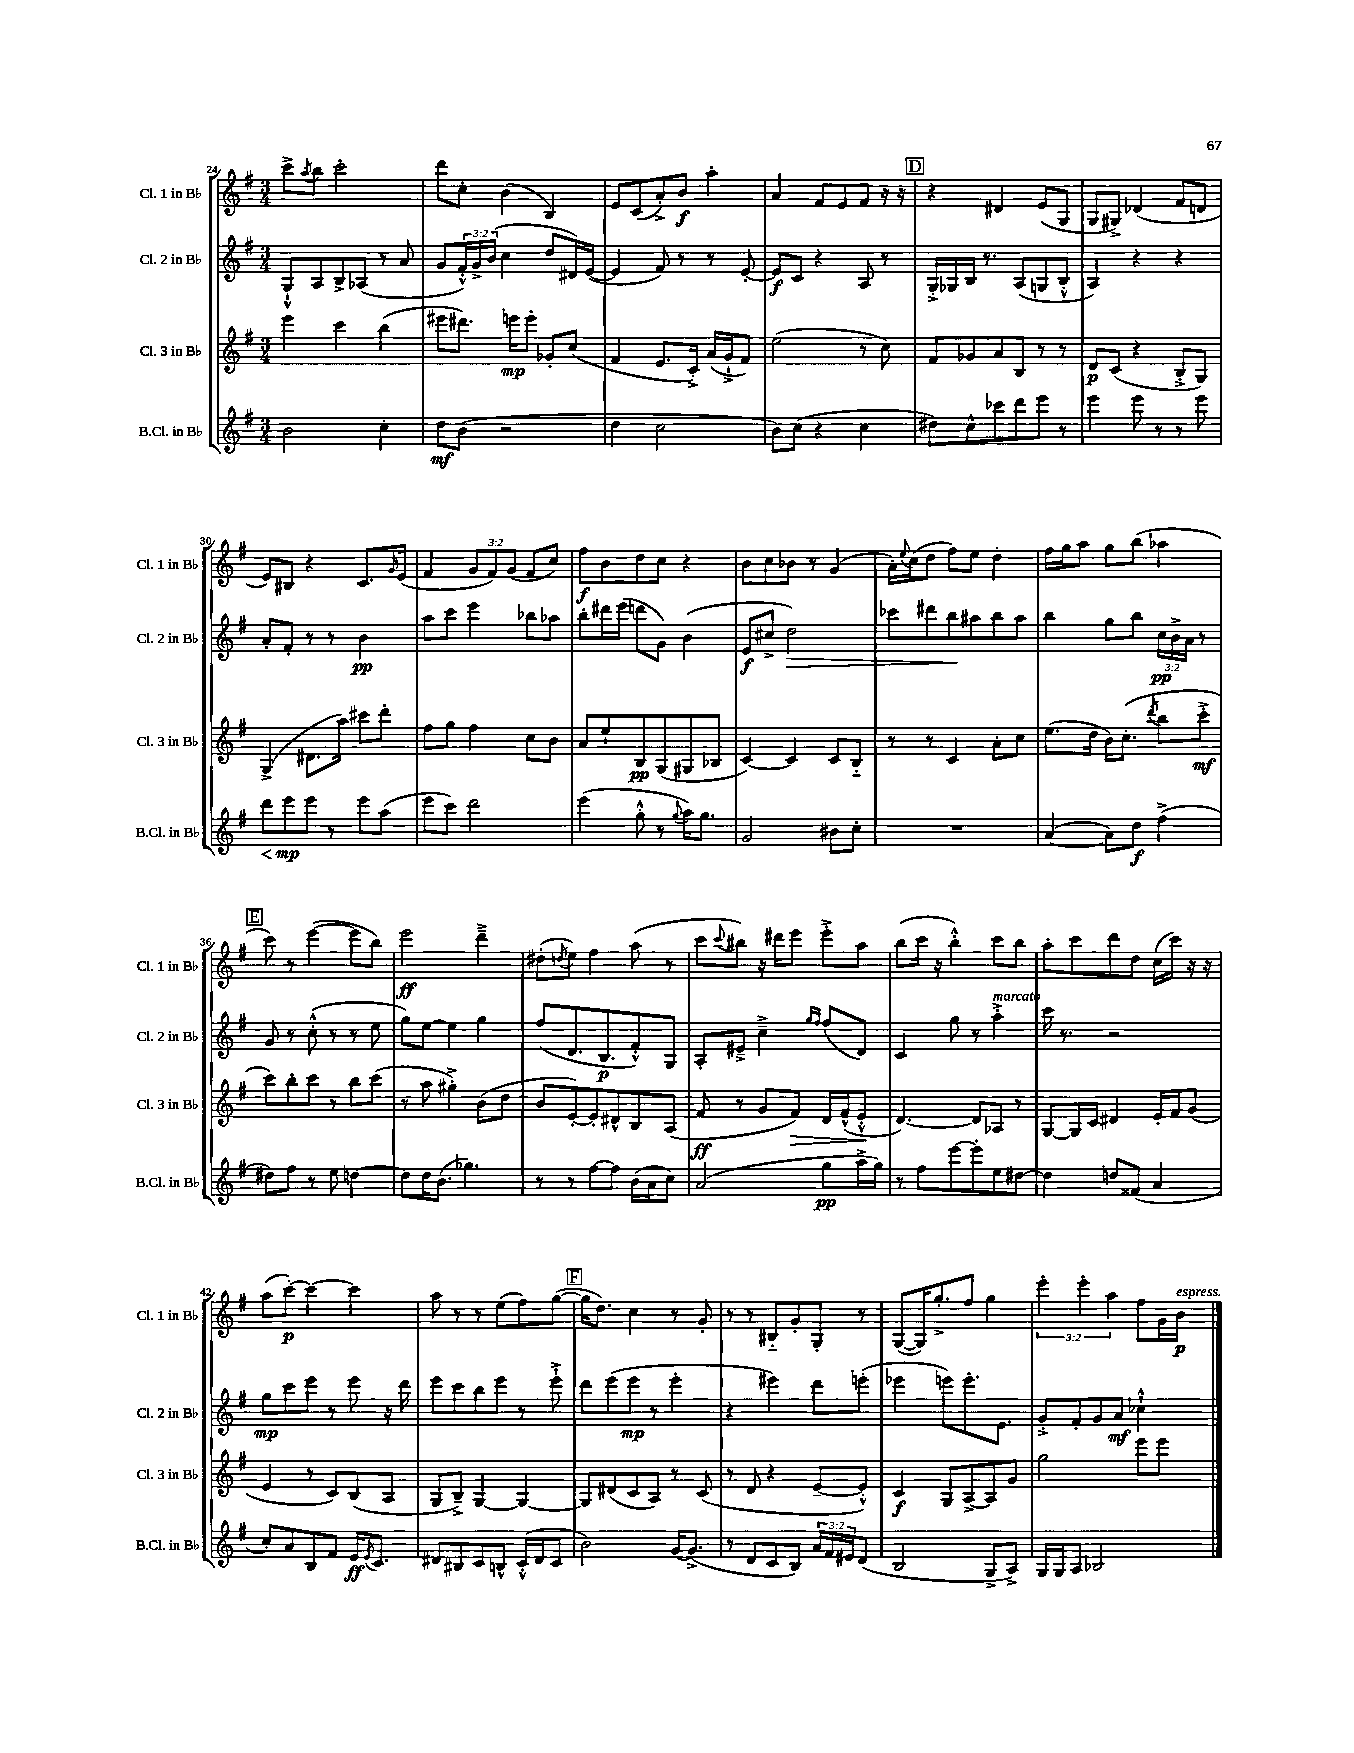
<<
\new StaffGroup <<
\new Staff = "s0" \with { instrumentName = "Cl. 1 in Bb" shortInstrumentName = "Cl. 1 in Bb" } {
    \clef treble \key g \major \numericTimeSignature \time 3/4 \override Staff.TupletNumber.text = #tuplet-number::calc-fraction-text
    c'''8-> \acciaccatura { a''8 } b''8 c'''2-. |
    d'''8 c''8-. b'4( b4) |
    e'8 c'8( a'8-.->) b'8\f a''4-. |
    a'4 fis'8 e'8 fis'8 r16 r16 |
    \mark \markup { \box "D" } r4 dis'4 e'8( g8 |
    g8 gis8->) des'4( fis'8 d'8 |
    e'8) bis8 r4 c'8. \grace { g'16 } e'16( |
    fis'4 \tuplet 3/2 { g'8 fis'8) g'8( } fis'8 c''8) |
    fis''8\f b'8 d''8 c''8 r4 |
    b'8 c''8 bes'8 r8 g'4( |
    a'16-.) \appoggiatura { e''8 } c''16( d''8 fis''8) e''8 d''4-. |
    fis''16 g''16 a''8 g''8 b''8( aes''4 |
    \mark \markup { \box "E" } c'''8) r8 e'''4~( e'''8 b''8) |
    e'''2\ff d'''4---> |
    dis''8-.( \acciaccatura { d''8 } e''8) fis''4 a''8( r8 |
    c'''8 \appoggiatura { c'''8 } bis''8) r16 dis'''16 e'''8 e'''8-.-> a''8 |
    b''8( c'''16 r16 b''4-.-^) c'''8 b''8 |
    a''8-. c'''8 d'''8 d''8 c''16( c'''16) r16 r16 |
    a''8( c'''8~-.\p) c'''4~ c'''4 |
    a''8 r8 r8 e''8( fis''8) g''8~( |
    \mark \markup { \box "F" } g''16 d''8.) c''4 r8 g'8-. |
    r8 r8 bis8-_ g'8-. g8-. r8 |
    g8~( g16) g''8.-.-> fis''8 g''4 |
    \tuplet 3/2 { e'''4-. e'''4-. a''4 } fis''8 g'16 b'16\p^\markup { \italic "espress." } \bar "|." |
}
\new Staff = "s1" \with { instrumentName = "Cl. 2 in Bb" shortInstrumentName = "Cl. 2 in Bb" } {
    \clef treble \key g \major \numericTimeSignature \time 3/4 \override Staff.TupletNumber.text = #tuplet-number::calc-fraction-text
    g8-!-^ a8 b8-> aes8( r8 a'8 |
    g'8 \tuplet 3/2 { fis'16-.-^) g'16-> b'16( } c''4 d''8 dis'16) e'16~( |
    e'4 fis'8) r8 r8 e'8~-. |
    e'8\f c'8 r4 a8 r8 |
    \mark \markup { \box "D" } g16-.-> ges16 b16 r8. a8( g8 b8-.-^ |
    a4) r4 r4 |
    a'8-. fis'8-. r8 r8 b'4\pp |
    a''8 c'''8 e'''4 bes''8 aes''8 |
    b''8-. dis'''16 e'''16( d'''8 g'8) b'4( |
    e'8\f cis''8-> d''2\>) |
    ces'''8 dis'''8 b''8\! ais''8 b''8 ais''8 |
    b''4 g''8 b''8 \tuplet 3/2 { c''16\pp b'16-> a'16 } r8 |
    \mark \markup { \box "E" } g'8 r8 c''8-.-^( r8 r8 e''8 |
    g''8) e''8~ e''4 g''4 |
    fis''8( d'8. b8.\p fis'8-.-^) g8 |
    a8-. eis'8---> c''4---> \grace { g''16 fis''16 } fis''8( d'8) |
    c'4 g''8 r8 a''4-.->^\markup { \italic "marcato" } |
    c'''16 r8. r2 |
    g''8\mp c'''8 e'''8 r8 e'''8 r16 d'''16 |
    e'''8 c'''8 b''8 e'''8 r8 e'''8-!-> |
    \mark \markup { \box "F" } d'''8 e'''8( e'''8\mp r8 e'''4-. |
    r4 eis'''4) d'''8 e'''8-.( |
    ees'''4 e'''8) e'''8.-. e'8. |
    g'8-.-> fis'8-. g'8 a'8\mf ces''4-!-^ \bar "|." |
}
\new Staff = "s2" \with { instrumentName = "Cl. 3 in Bb" shortInstrumentName = "Cl. 3 in Bb" } {
    \clef treble \key g \major \numericTimeSignature \time 3/4
    e'''4 c'''4 b''4( |
    eis'''8 dis'''8.) e'''16\mp e'''8-. ges'8-. c''8( |
    fis'4 e'8. c'16-.->) a'16( g'16-!-> fis'8) |
    e''2( r8 c''8) |
    \mark \markup { \box "D" } fis'8 ges'8 a'8 b8 r8 r8 |
    d'8\p c'8( r4 b8-.-> g8) |
    g4->( dis'8. a''16) cis'''8 d'''8-. |
    fis''8 g''8 fis''4 c''8 b'8 |
    a'8 e''8-! b8\pp g8( gis8 bes8 |
    c'4~) c'4 c'8 b8-_ |
    r8 r8 c'4 a'8-. c''8 |
    e''8.( d''16 b'16) c''8.-.( \acciaccatura { d'''8 } b''8 c'''8-.->\mf |
    \mark \markup { \box "E" } c'''8) b''8-. c'''8 r8 b''8 c'''8( |
    r8 a''8 gis''4-.->) b'8( d''8 |
    b'8 e'8~-.) e'8-. dis'8-^ b8 a8( |
    fis'8\ff r8 g'8 fis'8\>) d'16 fis'16-^( e'8-.-^\! |
    d'4.~) d'8 aes8 r8 |
    g8~ g16 c'16 dis'4 e'16-. fis'16 g'8( |
    e'4 r8 c'8) b8( a8 |
    g8 b8--->) g4~ g4~ |
    \mark \markup { \box "F" } g8 dis'8( c'8 a8) r8 c'8( |
    r8 d'8 r4 e'8~-- e'8-.-^) |
    c'4\f g8 a8~-> a8 g'8 |
    g''2 e'''8 e'''8 \bar "|." |
}
\new Staff = "s3" \with { instrumentName = "B.Cl. in Bb" shortInstrumentName = "B.Cl. in Bb" } {
    \clef treble \key g \major \numericTimeSignature \time 3/4 \override Staff.TupletNumber.text = #tuplet-number::calc-fraction-text
    b'2 c''4-. |
    d''8\mf b'8( r2 |
    d''4 c''2 |
    b'8) c''8( r4 c''4 |
    \mark \markup { \box "D" } dis''8) c''8-^ ces'''8 d'''8 e'''8 r8 |
    e'''4 e'''8 r8 r8 e'''8 |
    d'''8\< e'''8\mp\! e'''8 r8 e'''8 a''8( |
    e'''8 c'''8) d'''2 |
    e'''4( g''8-.-^ r8 \appoggiatura { g''8 } a''16) g''8. |
    g'2 bis'8 c''8-. |
    R2. |
    a'4~( a'8) d''8\f fis''4->( |
    \mark \markup { \box "E" } dis''8) fis''8 r8 e''8 d''4~ |
    d''8 d''16 b'8.( ges''4.) |
    r8 r8 fis''8~ fis''8 b'16( a'16 c''8) |
    a'2( g''8\pp a''16-> g''16) |
    r8 fis''8 e'''8~ e'''8-. e''8 dis''8~ |
    dis''4 d''8 fisis'8( a'4 |
    c''8-.) a'8 b8 fis'8 e'16\ff \acciaccatura { e'8 } c'8. |
    dis'8 bis8 c'8 b8-^ c'16-.-^( dis'16 c'8 |
    \mark \markup { \box "F" } b'2) g'16~ g'8.->( |
    r8 d'8 c'8 b8) \tuplet 3/2 { a'16 fis'16 eis'16 } d'8( |
    b2 g8-> a8->) |
    g16 g16 a8 bes2 \bar "|." |
}
>>
>>
\layout { \context { \Score currentBarNumber = #24 } }
